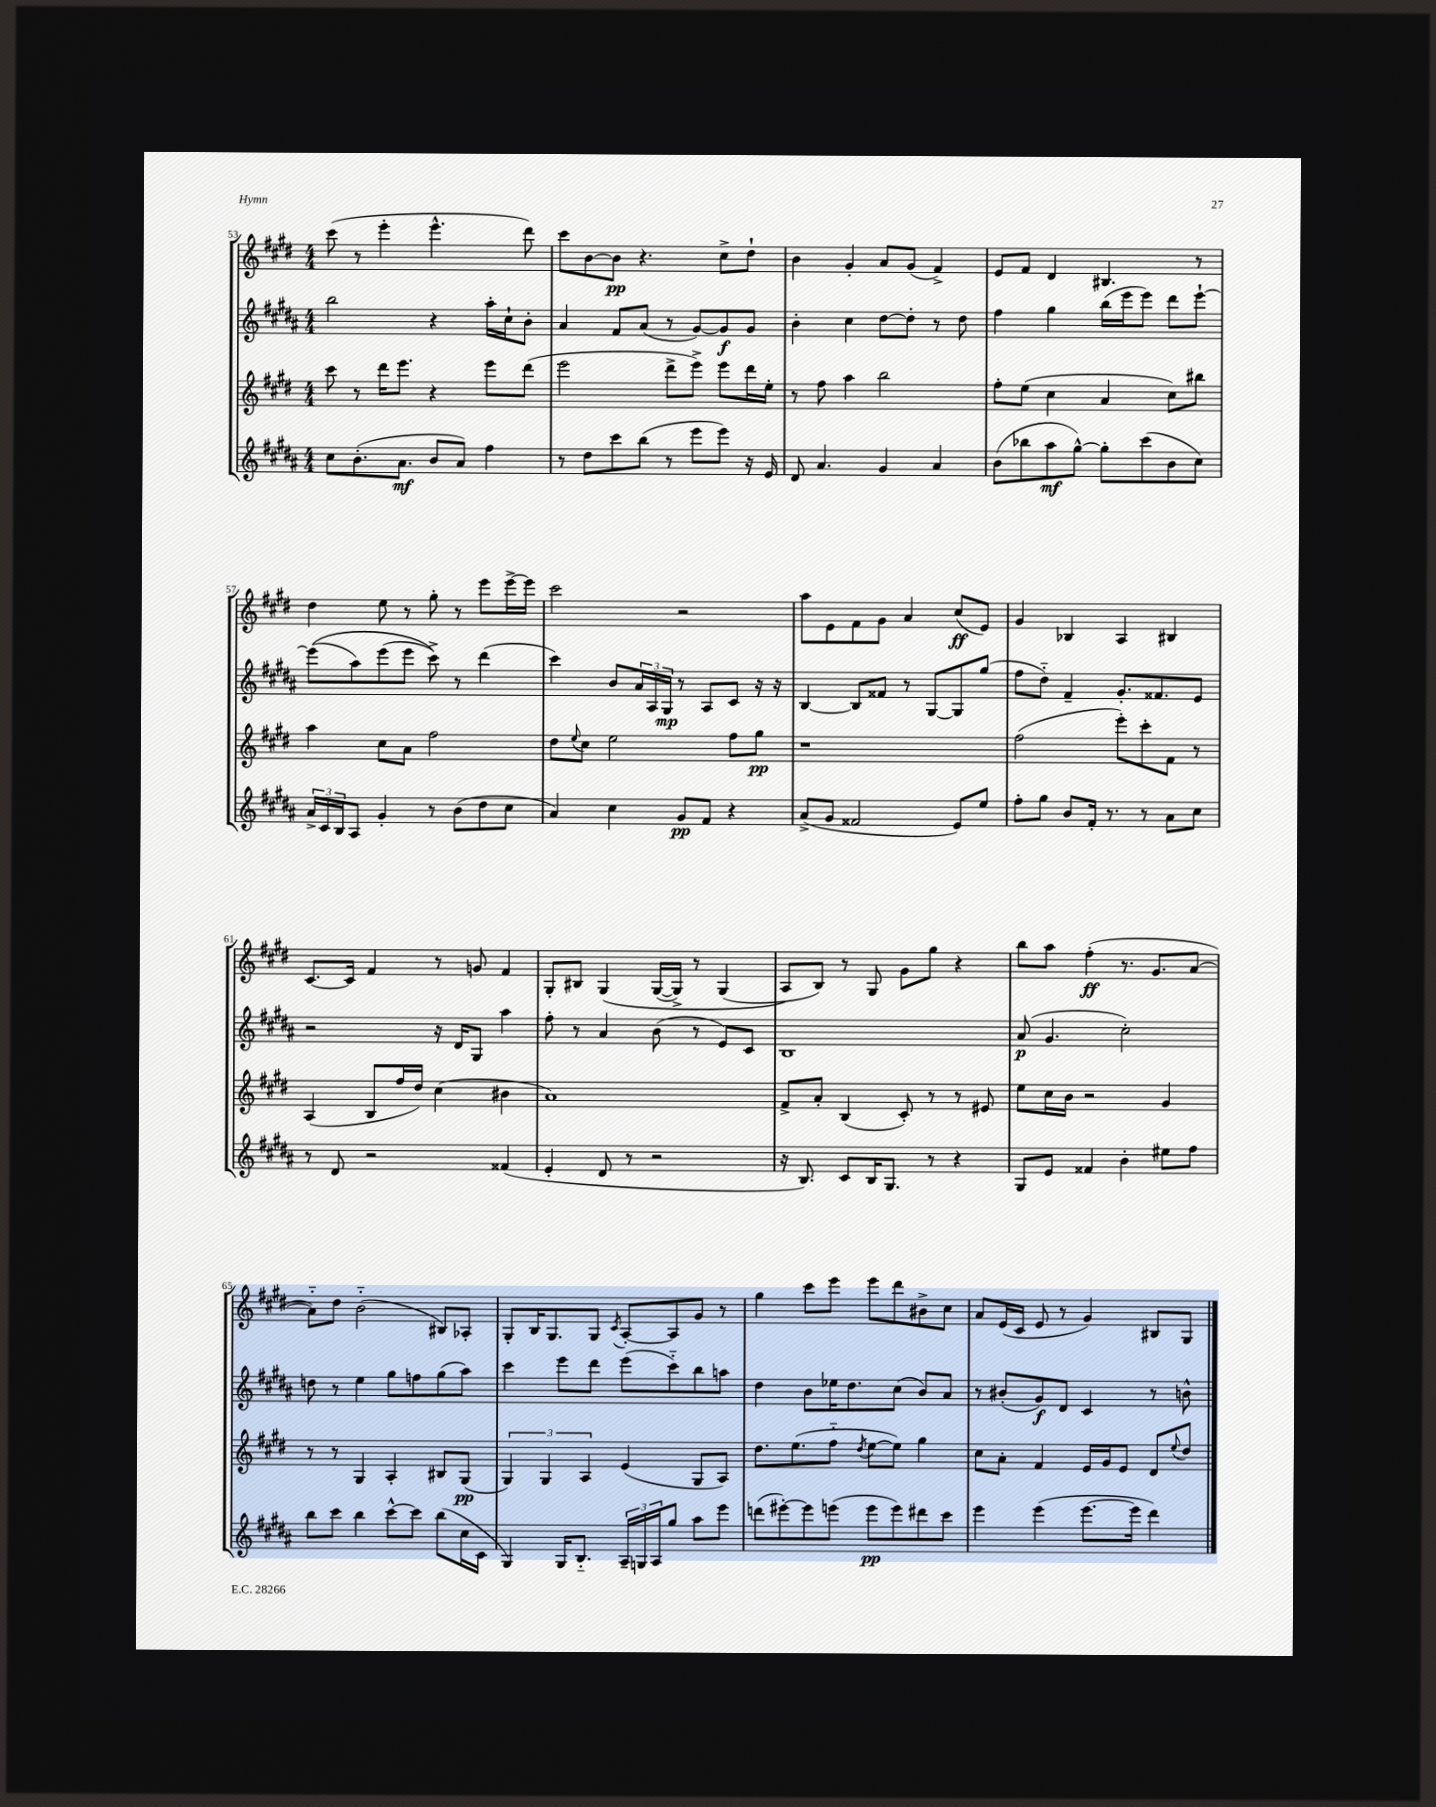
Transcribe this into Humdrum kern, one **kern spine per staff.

**kern	**kern	**kern	**kern
*staff4	*staff3	*staff2	*staff1
*clefG2	*clefG2	*clefG2	*clefG2
*k[f#c#g#d#a#]	*k[f#c#g#d#]	*k[f#c#g#d#a#]	*k[f#c#g#d#]
*M4/4	*M4/4	*M4/4	*M4/4
8cc#\L	8ccc#\	2bb\	(8ccc#\
(8.b'\	8r	.	8r
.	16ddd#\LK	.	4eee'\
8.a#\J	8.eee\J	.	.
8b/L	4r	4r	4.eee^^\
8a#/J)	.	.	.
4ff#\	8eee\L	16aa#'\LL	.
.	.	16cc#`\J	.
.	(8ddd#\J	8b'\J	8ddd#\)
=	=	=	=
8r	2eee\	4a#/	8ccc#\L
8dd#\L	.	.	[8b\
8ccc#\	.	8f#/L	8b\]J
(8bb\J	.	(8a#/J	4.r
8r	8ddd#^\L	8r	.
8eee\L	8eee^\J)	[8g#/L)	.
8eee\J)	8eee\L	8g#/]	8cc#^\L
16r	16ddd#\L	8g#/J	8dd#`\J
16e/	16ee'\JJ	.	.
=	=	=	=
8d#/	8r	4b'\	4b\
4.a#/	8ff#\	.	.
.	4aa\	4cc#\	4g#'/
4g#/	2bb\	[8dd#\L	8a/L
.	.	8dd#'\]J	(8g#/J
4a#/	.	8r	4f#^/)
.	.	8dd#\	.
=	=	=	=
(8b\L	8ff#'\L	4ff#\	8e/L
8bb-\	(8ee\J	.	8f#/J
8aa#\	4cc#\	4gg#\	4d#/
[8gg#^^\J)	.	.	.
8gg#'\]L	4a/	(16bb\LL	4.B#/
.	.	16eee\J	.
(8ccc#\	.	8eee\J)	.
8b\	8cc#\L)	8ddd#\L	.
8cc#\J)	8bb#\J	[8eee`\J	8r
=	=	=	=
24a#^/LL	4aa\	&((8eee\]L	4dd#\
24c#/	.	.	.
24B/J	.	.	.
8A#/J	.	8aa#\)	.
4g#'/	8cc#\L	(8eee\	8ee\
.	8a\J	8eee\J	8r
8r	2ff#\	8ccc#^\)&)	8gg#'\
(8b\L	.	8r	8r
8dd#\	.	(4ddd#\	8eee\L
8cc#\J	.	.	[16eee^\L
.	.	.	16eee\]JJ
=	=	=	=
4a#/)	8dd#\L	4ccc#\)	2ccc#\
.	8qqee/	.	.
.	8cc#\J	.	.
4cc#\	2ee\	8b/L	.
.	.	24a#/L	.
.	.	24A#/	.
.	.	24G#/JJ	.
8g#/L	.	8r	2r
8f#/J	.	8A#/L	.
4r	8ff#\L	8c#/J	.
.	8gg#\J	16r	.
.	.	16r	.
=	=	=	=
(8a#^/L	1r	[4B/	8aa\L
8g#/J	.	.	8e\
2f##/	.	8B/]L	8f#\
.	.	8f##/J	8g#\J
.	.	8r	4a/
.	.	[8G#/L	.
8e/L)	.	8G#/]	(8cc#/L
8ee/J	.	(8gg#/J	8e/J)
=	=	=	=
8ff#'\L	(2ff#\	8ff#\L	4g#/
8gg#\J	.	8dd#'~\J)	.
8b/L	.	4f#~/	4B-/
16f#'/Jk	.	.	.
8.r	.	.	.
.	8eee'\L)	8.g#'/L	4A/
8r	8ccc#'\	.	.
.	.	8.f##/	.
8a#\L	8f#\J	.	4B#/
8cc#\J	8r	8e/J	.
=	=	=	=
8r	(4A/	2r	[8.c#/L
8d#/	.	.	.
.	.	.	16c#/]Jk
2r	8B/L	.	4f#/
.	16ff#/L	.	.
.	16dd#/JJ)	.	.
.	(4cc#\	16r	8r
.	.	16d#/LK	.
.	.	8G#/J	8g/
(4f##/	4b#\	4aa#\	4f#/
=	=	=	=
4e'/	1a)	8ff#'\	8G#'/L
.	.	8r	8B#/J
8d#/	.	4a#/	&(4G#/
8r	.	.	.
2r	.	(8b\	([16G#/LL
.	.	.	16G#^/]JJ)
.	.	8r	8r
.	.	8e/L)	(4G#/
.	.	8c#/J	.
=	=	=	=
16r	8f#^/L	1B	8A/L&)
8.B/)	.	.	.
.	8a'/J	.	8B/J)
8c#/L	(4B/	.	8r
16B/K	.	.	8G#/
8.G#/J	.	.	.
.	8c#'/)	.	8g#\L
8r	8r	.	8gg#\J
4r	8r	.	4r
.	8e#/	.	.
=	=	=	=
8G#/L	8ee\L	(8a#/	8bb\L
8e/J	16cc#\L	4.g#/	8aa\J
.	16b\JJ	.	.
4f##/	2r	.	(4ff#'\
4b'\	.	2cc#'\)	8.r
.	.	.	8.g#/L
8ee#\L	4g#/	.	.
8ff#\J	.	.	[8a/J
=	=	=	=
8bb\L	8r	8dd\	8a'~\]L)
8ccc#\J	8r	8r	8dd#\J
4bb\	4G#/	4ee\	(2b'~\
[8ccc#^^\L	4A'/	8gg#\L	.
8ccc#\]J	.	8ff\	.
(8bb\L	8B#/L	(8gg#\	8B#/L)
16cc#\L	(8G#/J	8aa#\J)	8A-'/J
16c#\JJ	.	.	.
=	=	=	=
4G#/)	6G#/)	4ccc#\	8G#'/L
.	.	.	16B/K
.	6G#/	.	.
.	.	.	8.G#/
16G#/LK	.	8eee\L	.
8.B'~/J	.	.	.
.	6A/	.	.
.	.	8ddd#\J	8G#/J
.	.	.	8qc#/
24A#~/LL	(4e/	(8eee\L	[8A'/L
24G/	.	.	.
24A#/J	.	.	.
8gg#/J	.	8ccc#'~\)	8A/]
8aa#\L	8G#/L	8bb\	8g#/J
8eee\J	8A/J)	8aa\J	8r
=	=	=	=
(8ddd\L	8.dd#\L	4dd#\	4gg#\
[8eee#'\)	.	.	.
.	(8.ee\	.	.
8eee#\]	.	8b\L	8ccc#\L
(8eee\J	8ff#'~\J	16ee-\K	8eee\J
.	.	8.dd#\	.
.	8qdd#/	.	.
8eee\L	[8ee\L	.	8eee\L
8eee\)	8ee\]J)	(8cc#\J	8ddd#\
8ddd#\	4gg#\	8b/L)	8b#^\
8ccc#\J	.	8a#/J	8cc#\J
=	=	=	=
4eee\	8cc#\L	8r	8a/L
.	8a'\J	(8b#'/L	(16e/L
.	.	.	16c#/JJ
(4eee\	4f#/	8g#/)	8e/
.	.	8d#/J	8r
[8.eee\L	16e/LL	4c#/	4g#/)
.	16g#/J	.	.
.	8e/J	.	.
16eee\]Jk	.	.	.
4ddd#\)	8d#/L	8r	8B#/L
.	8qqee/	.	.
.	8dd#/J	8b^^\	8G#/J
==	==	==	==
*-	*-	*-	*-
